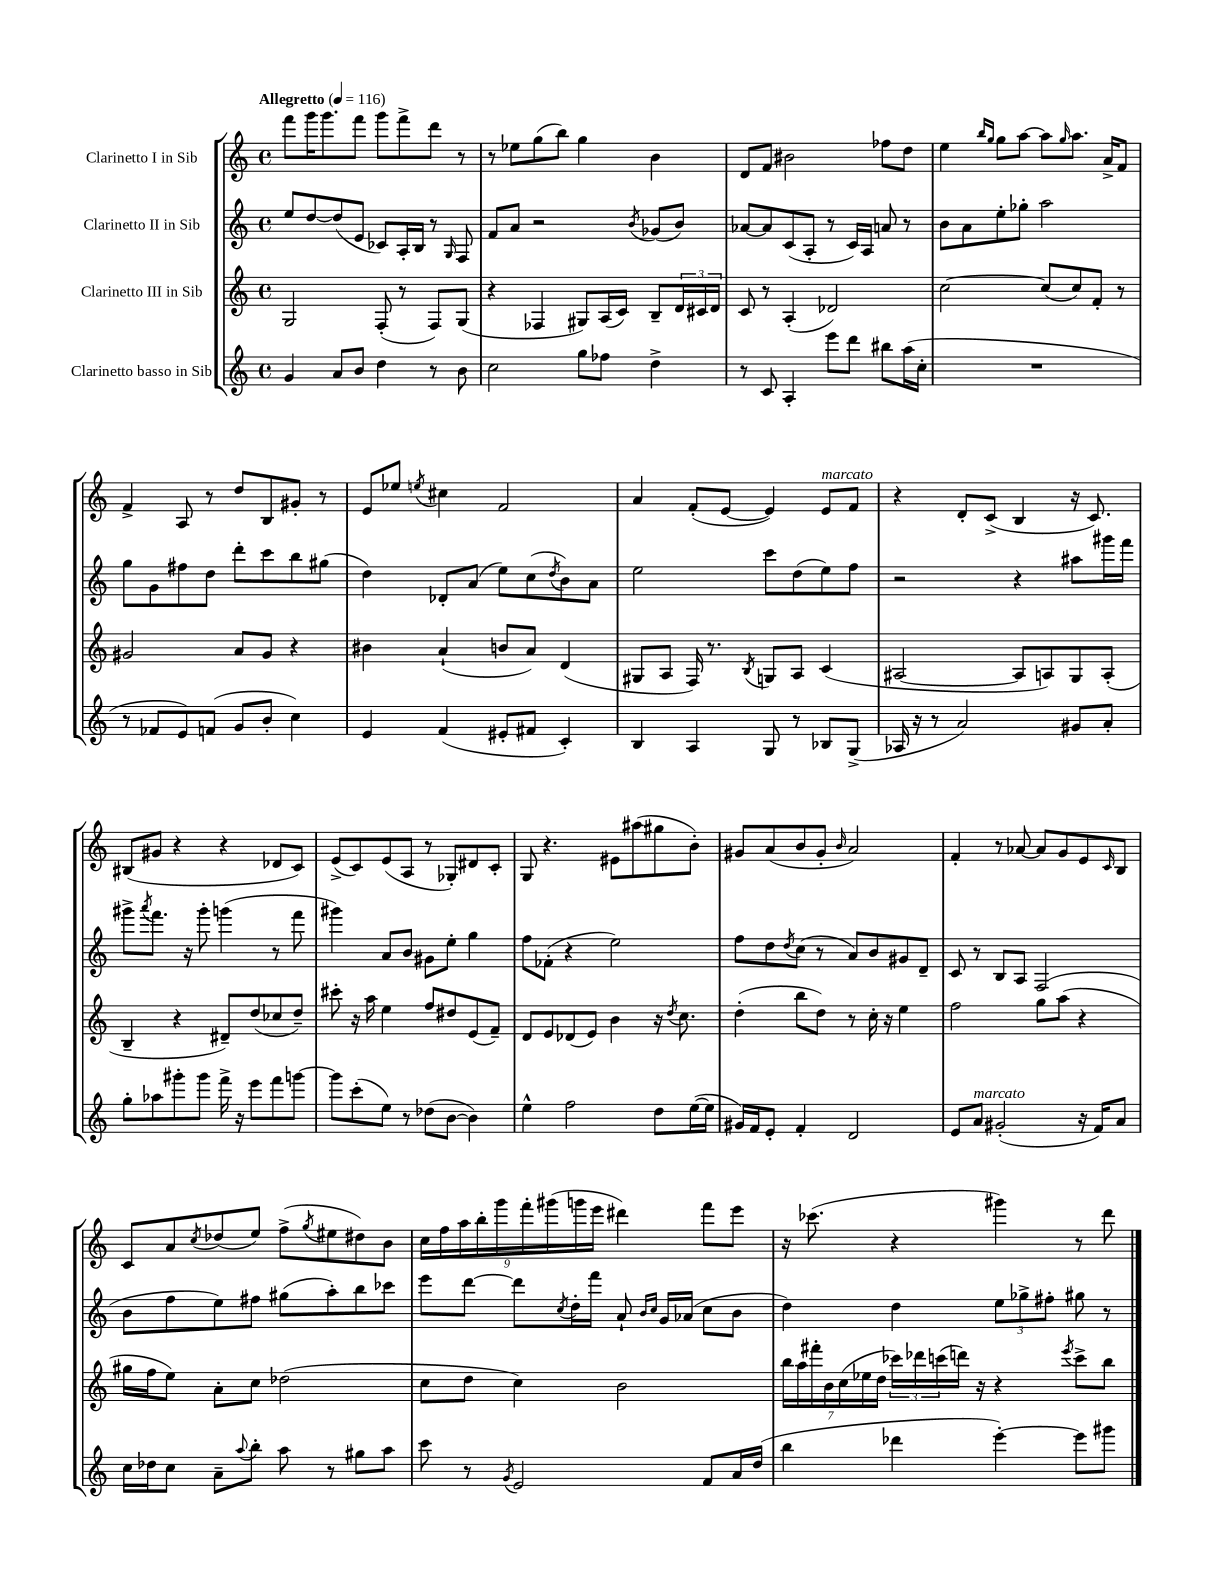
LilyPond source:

<<
\new StaffGroup <<
\new Staff = "s0" \with { instrumentName = "Clarinetto I in Sib" } {
    \clef treble \key c \major \defaultTimeSignature \time 4/4 \tempo "Allegretto" 4 = 116
    f'''8 g'''16 g'''8. f'''8 g'''8 f'''8-> d'''8 r8 |
    r8 ees''8 g''8( b''8) g''4 b'4 |
    d'8 f'8 bis'2 fes''8 d''8 |
    e''4 \grace { b''16 g''16 } g''8 a''8~ a''8 \grace { g''16 } a''8. a'16-> f'8 |
    f'4-> a8 r8 d''8 b8 gis'8-. r8 |
    e'8 ees''8 \acciaccatura { e''8 } cis''4 f'2 |
    a'4 f'8-.( e'8~ e'4) e'8^\markup { \italic "marcato" } f'8 |
    r4 d'8-. c'8->( b4 r16 c'8.) |
    bis8( gis'8 r4 r4 des'8 c'8) |
    e'8->( c'8) e'8( a8 r8 ges8-.) dis'8 c'8-. |
    g8 r4. eis'8 ais''8( gis''8 b'8-.) |
    gis'8 a'8( b'8 gis'8-. \grace { b'16 } a'2) |
    f'4-. r8 aes'8~ aes'8 g'8 e'8 \grace { c'16 } b8 |
    c'8 a'8 \acciaccatura { c''8 } des''8( e''8) f''8->( \acciaccatura { g''8 } eis''8 dis''8) b'8 |
    \tuplet 9/8 { c''16 f''16 a''16 b''16-. g'''16 f'''16-. gis'''16( g'''16 e'''16 } dis'''4) f'''8 e'''8 |
    r16 ces'''8.( r4 gis'''4) r8 d'''8 \bar "|." |
}
\new Staff = "s1" \with { instrumentName = "Clarinetto II in Sib" } {
    \clef treble \key c \major \defaultTimeSignature \time 4/4
    e''8 d''8~ d''8( e'8 ces'8) a16-. b16 r8 \grace { g16 } f8 |
    f'8 a'8 r2 \acciaccatura { b'8 } ges'8( b'8) |
    aes'8~ aes'8 c'8( a8-. r8 c'16) a16 a'8 r8 |
    b'8 a'8 e''8-. ges''8-. a''2 |
    g''8 g'8 fis''8 d''8 d'''8-. c'''8 b''8 gis''8( |
    d''4) des'8-. a'8( e''8) c''8( \acciaccatura { d''8 } b'8) a'8 |
    e''2 c'''8 d''8( e''8) f''8 |
    r2 r4 ais''8 gis'''16 f'''16 |
    gis'''8-> \acciaccatura { a'''8 } f'''8. r16 gis'''8-. g'''4( r8 f'''8 |
    gis'''4) a'8 b'8 gis'8 e''8-. g''4 |
    f''8 fes'8-.( r4 e''2) |
    f''8 d''8 \acciaccatura { d''8 } c''8( r8 a'8) b'8 gis'8 d'8-- |
    c'8 r8 b8 a8 f2( |
    b'8 f''8 e''8) fis''8 gis''8( a''8-.) b''8 ces'''8 |
    e'''8 d'''8~ d'''8 \acciaccatura { c''8 } d''16-. f'''16 a'8-! \grace { b'16 c''16 } g'16 aes'16( c''8 b'8 |
    d''4) d''4 \tuplet 3/2 { e''8 ges''8-> fis''8-. } gis''8 r8 \bar "|." |
}
\new Staff = "s2" \with { instrumentName = "Clarinetto III in Sib" } {
    \clef treble \key c \major \defaultTimeSignature \time 4/4
    g2 f8-.( r8 f8) g8( |
    r4 fes4 gis8) a16( c'16) b8-- \tuplet 3/2 { d'16 cis'16 d'16 } |
    c'8 r8 a4-.( des'2) |
    c''2~ c''8( c''8) f'8-. r8 |
    gis'2 a'8 gis'8 r4 |
    bis'4 a'4-!( b'8 a'8) d'4( |
    gis8 a8 f16) r8. \acciaccatura { b8 } g8 a8 c'4( |
    ais2~ ais8 a8) g8 a8-.( |
    b4-- r4 dis'8--) d''8( ces''8 d''8--) |
    cis'''8-. r16 a''16 e''4 f''8 dis''8 e'8( f'8--) |
    d'8 e'8 des'8( e'8) b'4 r16 \acciaccatura { d''8 } c''8. |
    d''4-.( b''8 d''8) r8 c''16-. r16 e''4 |
    f''2 g''8 a''8( r4 |
    gis''16 f''16 e''8) a'8-. c''8 des''2( |
    c''8 d''8 c''4) b'2 |
    \tuplet 7/4 { b''16 a''16 fis'''16-. b'16 c''16( ees''16 d''16 } \tuplet 3/2 { ces'''16) des'''16 c'''16( } d'''16) r16 r4 \acciaccatura { e'''8 } c'''8-> b''8 \bar "|." |
}
\new Staff = "s3" \with { instrumentName = "Clarinetto basso in Sib" } {
    \clef treble \key c \major \defaultTimeSignature \time 4/4
    g'4 a'8 b'8 d''4 r8 b'8 |
    c''2 g''8 fes''8 d''4-> |
    r8 c'8 a4-. e'''8 d'''8 bis''8 a''16( c''16-. |
    R1 |
    r8 fes'8 e'8) f'8( g'8 b'8-. c''4) |
    e'4 f'4( eis'8-. fis'8 c'4-.) |
    b4 a4 g8 r8 bes8 g8->( |
    aes16 r16 r8 a'2) gis'8 a'8-. |
    g''8-. aes''8 gis'''8-. gis'''8 f'''16-> r16 e'''8 f'''8 g'''8~ |
    g'''8 c'''8-.( e''8) r8 des''8( b'8~ b'4) |
    e''4-^ f''2 d''8 e''16~( e''16 |
    gis'16) f'16 e'8-. f'4-. d'2 |
    e'8 a'8^\markup { \italic "marcato" } gis'2-.( r16 f'16) a'8 |
    c''16 des''16 c''8 a'8-- \appoggiatura { a''8 } b''8-. a''8 r8 gis''8 a''8 |
    c'''8 r8 \acciaccatura { g'8 } e'2 f'8 a'16 d''16( |
    b''4 des'''4 e'''4~-.) e'''8 gis'''8 \bar "|." |
}
>>
>>
\layout { \context { \Score \remove "Bar_number_engraver" } }
